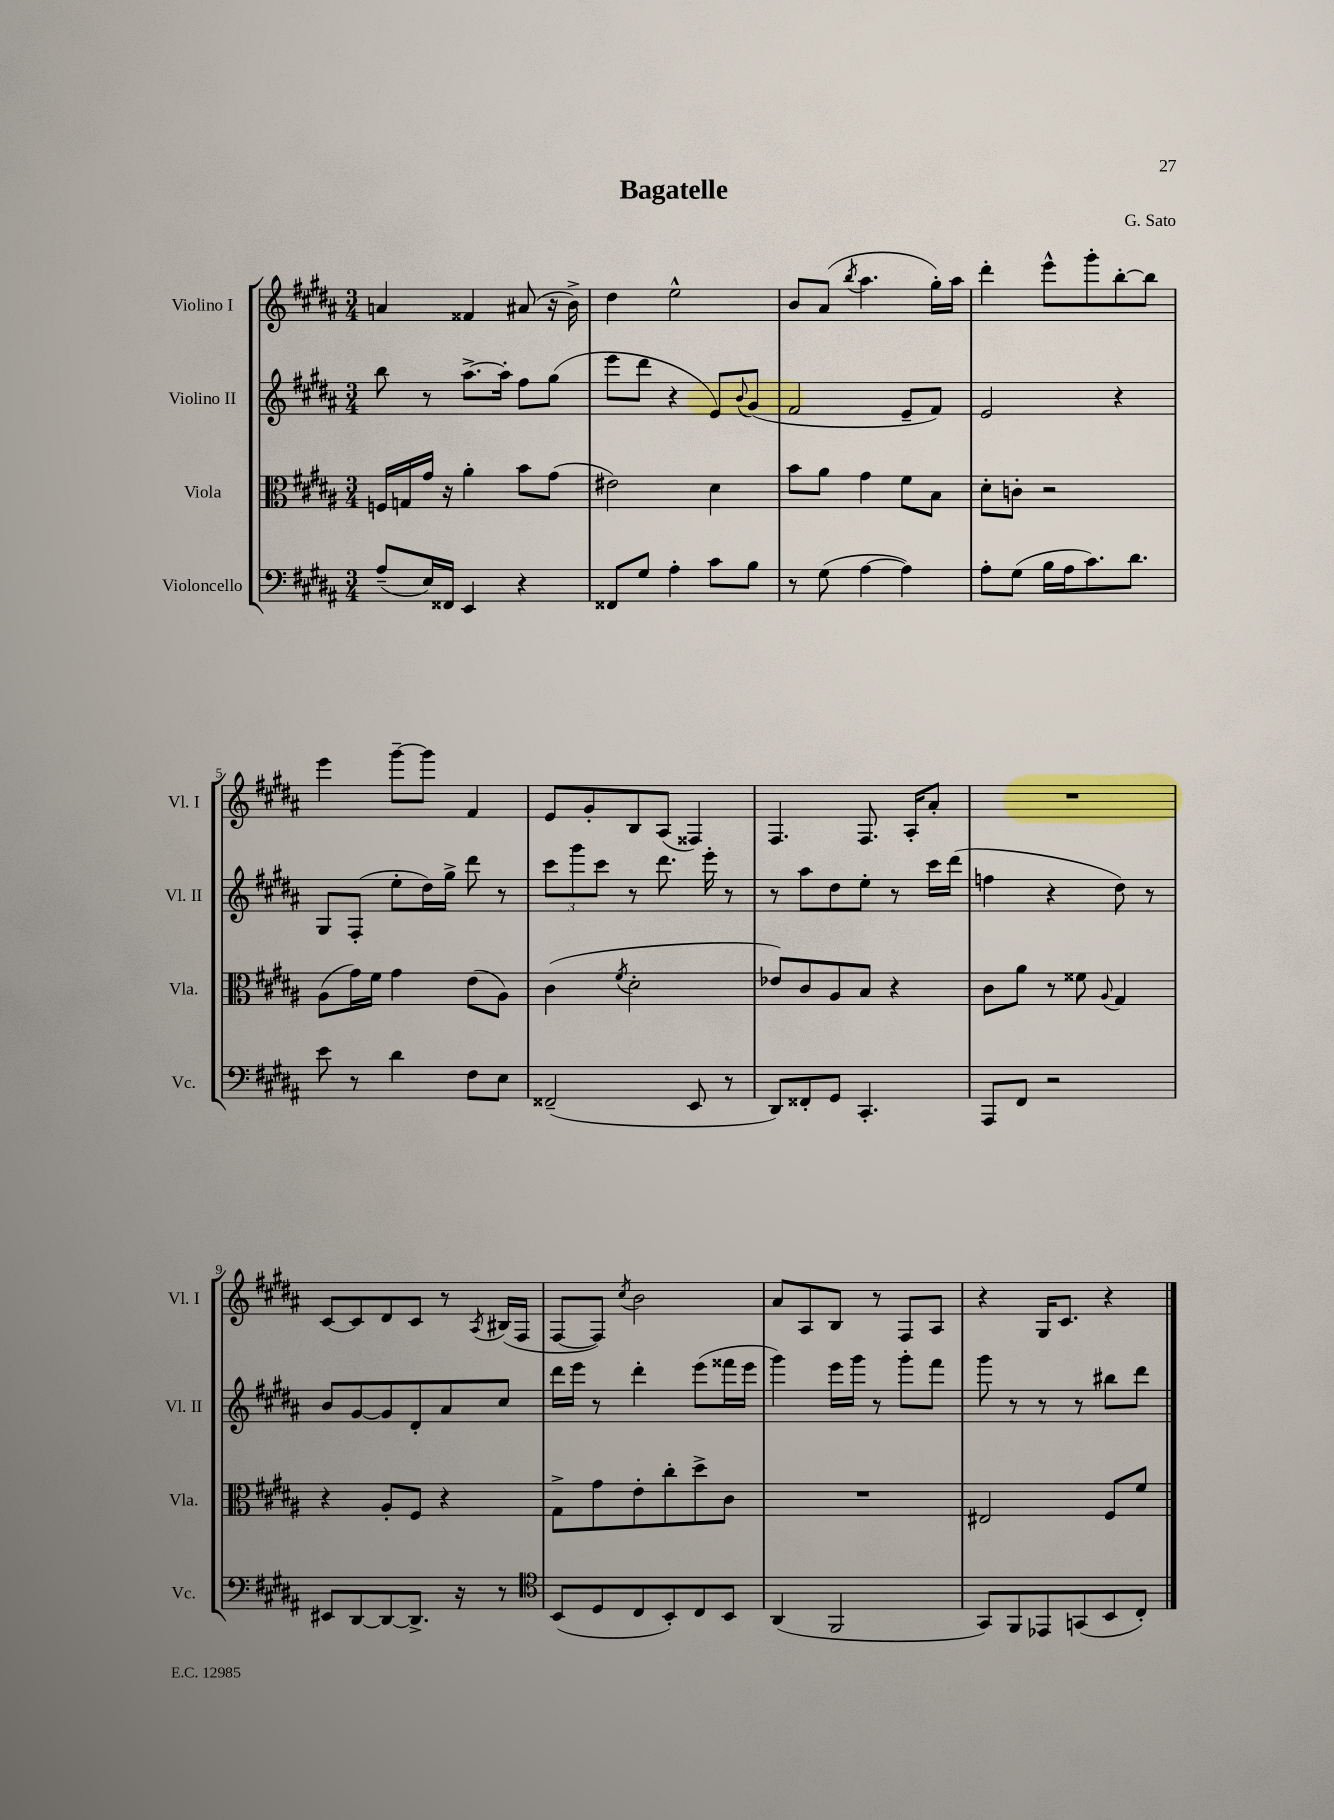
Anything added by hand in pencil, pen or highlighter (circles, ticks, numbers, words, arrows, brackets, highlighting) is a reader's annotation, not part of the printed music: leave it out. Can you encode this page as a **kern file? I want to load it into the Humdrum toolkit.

**kern	**kern	**kern	**kern
*staff4	*staff3	*staff2	*staff1
*clefF4	*clefC3	*clefG2	*clefG2
*k[f#c#g#d#a#]	*k[f#c#g#d#a#]	*k[f#c#g#d#a#]	*k[f#c#g#d#a#]
*M3/4	*M3/4	*M3/4	*M3/4
(8A#~	16F	8bb	4a
.	16G	.	.
16E)	16g#	8r	.
16FF##	16r	.	.
4EE	4a#'	[8.aa#^	4f##
.	.	16aa#']	.
4r	8b	8ff#	(8a#
.	(8g#	(8gg#	16r
.	.	.	16b^)
=	=	=	=
8FF##	2e#)	8eee	4dd#
8G#	.	8ddd#	.
4A#'	.	4r	2ee^^
8c#	4d#	8e)	.
.	.	8qqb	.
8B	.	(8g#	.
=	=	=	=
8r	8b	2f#	8b
(8G#	8a#	.	(8a#
.	.	.	8qbb
[4A#	4g#	.	4.aa#
4A#])	8f#	8e~	.
.	8B	8f#)	16gg#')
.	.	.	16aa#
=	=	=	=
8A#'	8d#'	2e	4ddd#'
(8G#	8c'	.	.
16B	2r	.	8eee^^
16A#	.	.	.
8.c#)	.	.	8ggg#'
.	.	4r	[8bb'
8.d#	.	.	.
.	.	.	8bb]
=	=	=	=
8e	(8A#	8G#	4eee
8r	16g#)	(8F#'	.
.	16f#	.	.
4d#	4g#	8ee'	[8ggg#~
.	.	16dd#)	8ggg#]
.	.	16gg#^	.
8F#	(8e	8ddd#	4f#
8E	8A#)	8r	.
=	=	=	=
(2FF##~	(4c#	12ccc#	8e
.	.	12ggg#	.
.	.	.	8g#'
.	.	12ccc#	.
.	8qf#	.	.
.	2d#'	8r	8B
.	.	8.ddd#	(8A#
8EE	.	.	4F##)
.	.	16eee'	.
8r	.	8r	.
=	=	=	=
8DD#)	8e-)	8r	4.F#
8FF##'	8c#	8aa#	.
8GG#	8A#	8dd#	.
4.CC#'	8B	8ee'	8.F#
.	4r	8r	.
.	.	.	16A#'
.	.	16ccc#	8a#'
.	.	(16ddd#	.
=	=	=	=
8AAA#	8c#	4ff	2.r
8FF#	8a#	.	.
2r	8r	4r	.
.	8f##	.	.
.	8qqA#	.	.
.	4G#	8dd#)	.
.	.	8r	.
=	=	=	=
8EE#	4r	8b	[8c#
[8DD#	.	[8g#	8c#]
8DD#_	8A#'	8g#]	8d#
8.DD#^]	8F#	8d#'	8c#
.	4r	8a#	8r
16r	.	.	.
.	.	.	8qA#
8r	.	8cc#	(16B#
.	.	.	16F#
=	=	=	=
*clefC4	*	*	*
(8BB	8G#^	16ddd#	[8F#
.	.	16eee	.
8D#	8g#	8r	8F#])
.	.	.	8qcc#
8C#	8e'	4ddd#'	2b
8BB')	8cc#'	.	.
8C#	8dd#^	(8eee	.
8BB	8c#	16fff##	.
.	.	16eee	.
=	=	=	=
(4AA#	2.r	4ggg#)	8a#
.	.	.	8A#
2FF#	.	16eee	8B
.	.	16ggg#	.
.	.	8r	8r
.	.	8ggg#'	8F#
.	.	8fff#	8A#
=	=	=	=
8GG#)	2E#	8ggg#	4r
8FF#	.	8r	.
8EE-	.	8r	16G#
.	.	.	8.c#
(8GG	.	8r	.
8BB	8F#	8bb#	4r
8C#')	8f#	8ddd#	.
==	==	==	==
*-	*-	*-	*-
